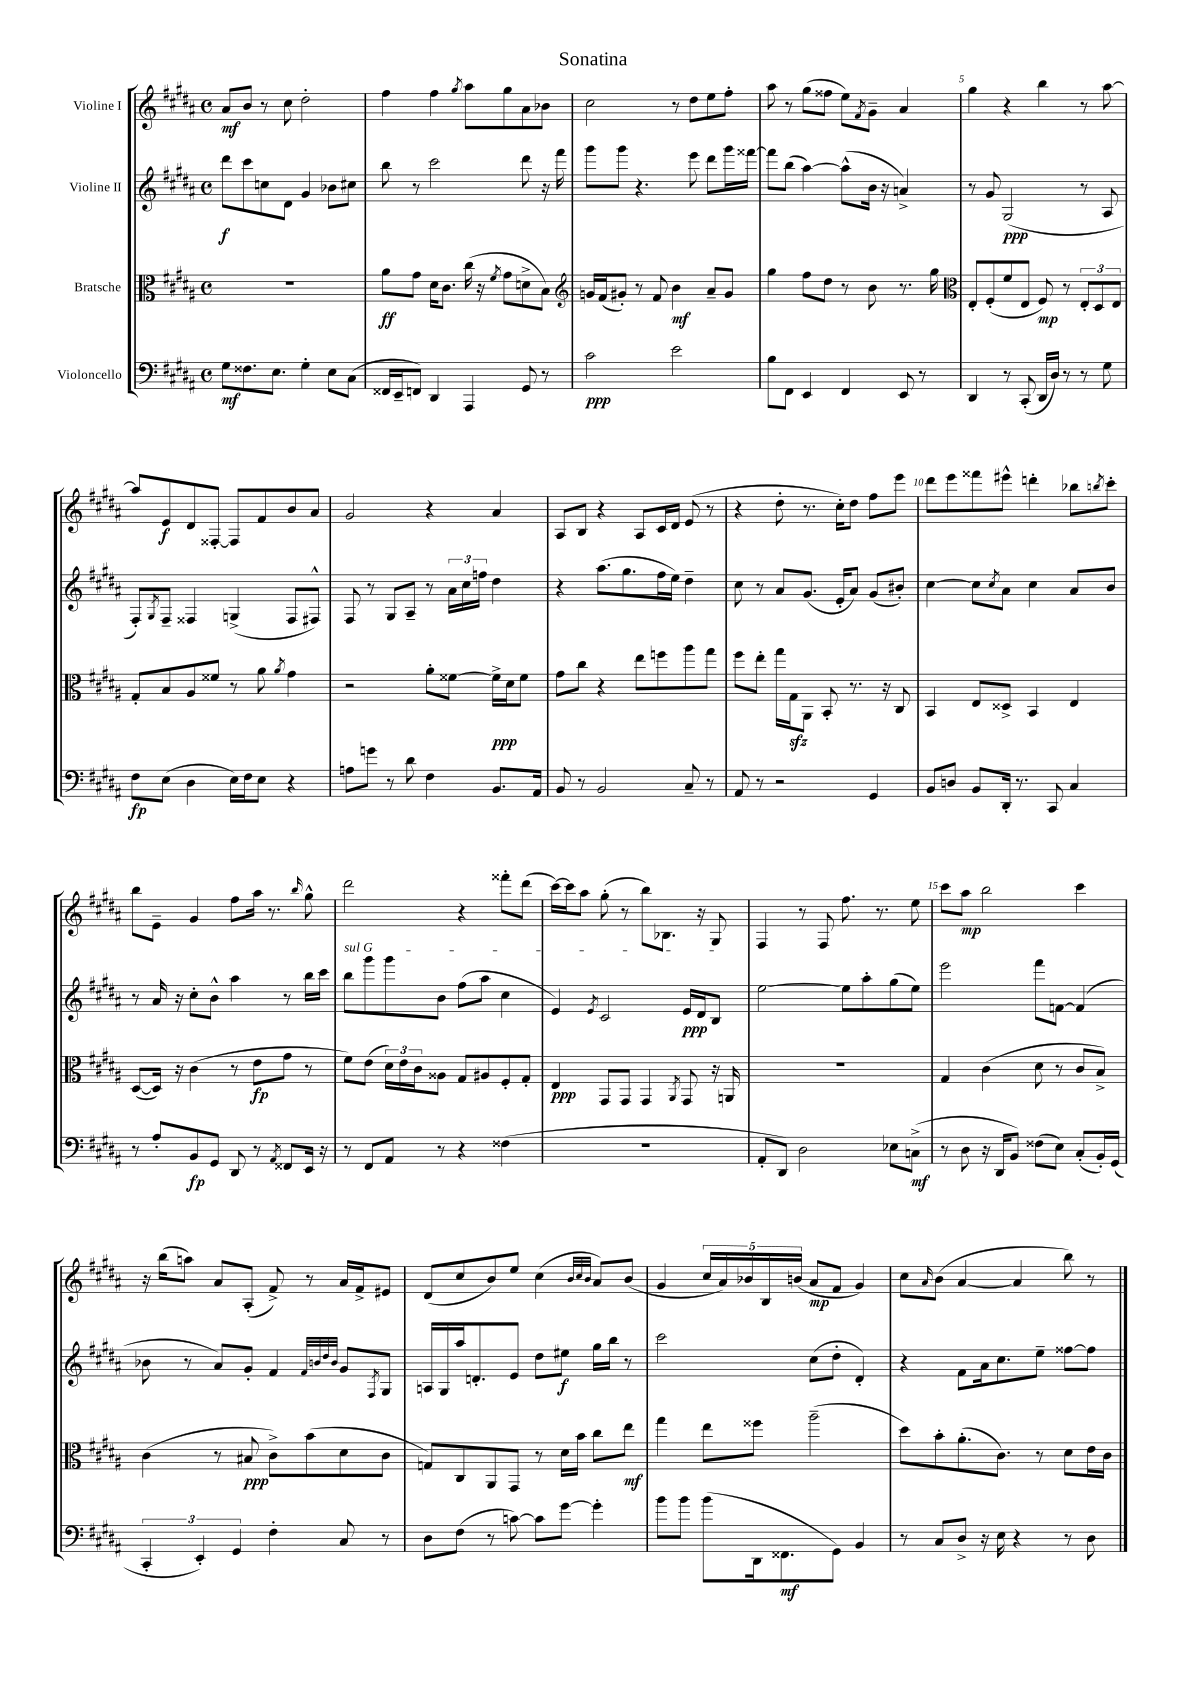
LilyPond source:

\header { title = "Sonatina" }
<<
\new StaffGroup <<
\new Staff = "s0" \with { instrumentName = "Violine I" } {
    \clef treble \key b \major \defaultTimeSignature \time 4/4
    ais'8\mf b'8 r8 cis''8 dis''2-. |
    fis''4 fis''4 \acciaccatura { gis''8 } ais''8 gis''8 ais'8 bes'8 |
    cis''2 r8 dis''8 e''8 fis''8-. |
    ais''8 r8 gis''8( fisis''8 e''8) \acciaccatura { fis'8 } gis'8-- ais'4 |
    gis''4 r4 b''4 r8 ais''8~ |
    ais''8 e'8\f dis'8 fisis8~-. fisis8 fis'8 b'8 ais'8 |
    gis'2 r4 ais'4 |
    ais8 b8 r4 ais8 cis'16 dis'16 e'8( r8 |
    r4 dis''8-. r8. cis''16-.) dis''8 fis''8 e'''8 |
    dis'''8 e'''8 fisis'''8 eis'''8-^ d'''4-. bes''8 \acciaccatura { b''8 } cis'''8-. |
    b''8 e'8-- gis'4 fis''8 ais''16 r8. \grace { b''16 } gis''8-^ |
    dis'''2 r4 fisis'''8-. dis'''8( |
    cis'''16~) cis'''16 ais''8 gis''8-.( r8 b''8) bes8. r16 gis8 |
    fis4 r8 fis8 fis''8. r8. e''8 |
    cis'''8 ais''8\mp b''2 cis'''4 |
    r16 b''16( a''8) ais'8 ais8-.( fis'8->) r8 ais'16 fis'16-> eis'8 |
    dis'8( cis''8 b'8) e''8 cis''4( \grace { b'32 cis''32 b'32 } ais'8) b'8( |
    gis'4 \tuplet 5/4 { cis''16 ais'16) bes'16 b16 b'16( } ais'8\mp fis'8 gis'4) |
    cis''8 \grace { ais'16 } b'8( ais'4~ ais'4 b''8) r8 \bar "|." |
}
\new Staff = "s1" \with { instrumentName = "Violine II" } {
    \clef treble \key b \major \defaultTimeSignature \time 4/4
    dis'''8\f cis'''8 c''8 dis'8 gis'4 bes'8 cis''8 |
    b''8 r8 cis'''2 dis'''8 r16 fis'''16 |
    gis'''8 gis'''8 r4. e'''8 dis'''8 gis'''16 fisis'''16~ |
    fisis'''8 b''8( ais''4~) ais''8-^( b'16 r16 a'4->) |
    r8 gis'8 gis2\ppp( r8 ais8 |
    fis8-.) \acciaccatura { gis8 } fis8-- fisis4 g4->( fisis8 fis8-^) |
    fis8 r8 gis8 ais8-- r8 \tuplet 3/2 { ais'16 cis''16 f''16 } dis''4 |
    r4 ais''8.( gis''8. fis''16 e''16) dis''4-- |
    cis''8 r8 ais'8 gis'8.( e'16-. ais'8) gis'8( bis'8-.) |
    cis''4~ cis''8 \acciaccatura { cis''8 } ais'8 cis''4 ais'8 b'8 |
    r8 ais'16 r16 cis''8-. b'8-^ ais''4 r8 b''16 cis'''16 |
    \once \override TextSpanner.bound-details.left.text = \markup { \italic "sul G" } b''8\startTextSpan gis'''8 gis'''8 b'8 fis''8( ais''8 cis''4 |
    e'4) \acciaccatura { e'8 } cis'2 e'16\ppp dis'16 b8\stopTextSpan |
    e''2~ e''8 ais''8-. gis''8( e''8) |
    e'''2 fis'''8 f'8~ f'4( |
    bes'8 r8 ais'8) gis'8-. fis'4 \grace { fis'32 b'32 dis''32 b'32 } gis'8 \acciaccatura { fis8 } gis8 |
    a16 gis16 ais''16 d'8.-. e'8 dis''8 eis''8\f gis''16 b''16 r8 |
    cis'''2 cis''8( dis''8-. dis'4-.) |
    r4 fis'8 ais'16 cis''8. e''8-- fisis''8~ fisis''8 \bar "|." |
}
\new Staff = "s2" \with { instrumentName = "Bratsche" } {
    \clef alto \key b \major \defaultTimeSignature \time 4/4
    R1 |
    ais'8\ff gis'8 dis'16 cis'8. cis''16( r16 \acciaccatura { fis'8 } gis'8 d'8-> b8) |
    \clef treble g'16 fis'16( gis'8-.) r8 fis'8 b'4\mf ais'8-- gis'8 |
    gis''4 fis''8 dis''8 r8 b'8 r8. gis''16 |
    \clef alto e8-. fis8-.( fis'8 e8 fis8\mp) r8 \tuplet 3/2 { e8-. dis8 e8 } |
    gis8-. b8 ais8 fisis'8 r8 ais'8 \acciaccatura { ais'8 } gis'4 |
    r2 ais'8-. fisis'8~ fisis'16->\ppp dis'16 fisis'8 |
    gis'8 cis''8 r4 e''8 f''8 ais''8 gis''8 |
    fis''8 e''8-. gis''16 gis16\sfz ais,8 b,8-. r8. r16 cis8 |
    b,4 e8 disis8-> b,4 e4 |
    dis8~( dis16) r16 cis'4( r8 e'8\fp gis'8 r8 |
    fis'8) e'8( \tuplet 3/2 { dis'16) e'16 cis'16 } aisis8 gis8 ais8 fis8-. gis8-. |
    e4\ppp gis,8 gis,8 gis,4 \acciaccatura { ais,8 } gis,8 r16 a,16 |
    R1 |
    gis4 cis'4( dis'8 r8 cis'8 b8->) |
    cis'4( r8 bis8\ppp cis'8->) b'8( dis'8 cis'8 |
    g8) cis8 ais,8 gis,8 r8 dis'16 b'16 cis''8 e''8\mf |
    gis''4 e''8 fisis''8 ais''2--( |
    dis''8) b'8-. ais'8.-.( cis'8.) r8 dis'8 e'16 cis'16 \bar "|." |
}
\new Staff = "s3" \with { instrumentName = "Violoncello" } {
    \clef bass \key b \major \defaultTimeSignature \time 4/4
    gis8\mf fisis8. e8. gis4-. e8 cis8( |
    fisis,16 e,16-- f,8) dis,4 ais,,4 gis,8 r8 |
    cis'2\ppp e'2 |
    b8 fis,8 e,4 fis,4 e,8 r8 |
    dis,4 r8 cis,8-.( dis,16 dis16) r8 r8 gis8 |
    fis8\fp e8( dis4 e16) fis16 e8 r4 |
    a8 g'8 r8 dis'8 fis4 b,8. ais,16 |
    b,8 r8 b,2 cis8-- r8 |
    ais,8 r8 r2 gis,4 |
    b,8 d8 b,8 dis,16-. r8. cis,8 cis4 |
    r8 ais8-. b,8\fp gis,8 dis,8 r8 \acciaccatura { ais,8 } fisis,8 e,16 r16 |
    r8 fis,8 ais,8 r8 r4 fisis4( |
    R1 |
    ais,8-. dis,8) dis2 ees8 c8->\mf( |
    r8 dis8 r16 dis,16 b,8) fisis8( e8) cis8-.( b,16-.) gis,16( |
    \tuplet 3/2 { cis,4-. e,4-.) gis,4 } fis4-. cis8 r8 |
    dis8 fis8( r8 c'8~) c'8 gis'8~ gis'4-. |
    b'8 b'8 b'8( dis,16 fisis,8.\mf gis,8) b,4 |
    r8 cis8 dis8-> r16 e16 r4 r8 dis8 \bar "|." |
}
>>
>>
\layout { \context { \Score \override BarNumber.break-visibility = ##(#f #t #t) barNumberVisibility = #(every-nth-bar-number-visible 5) } }
